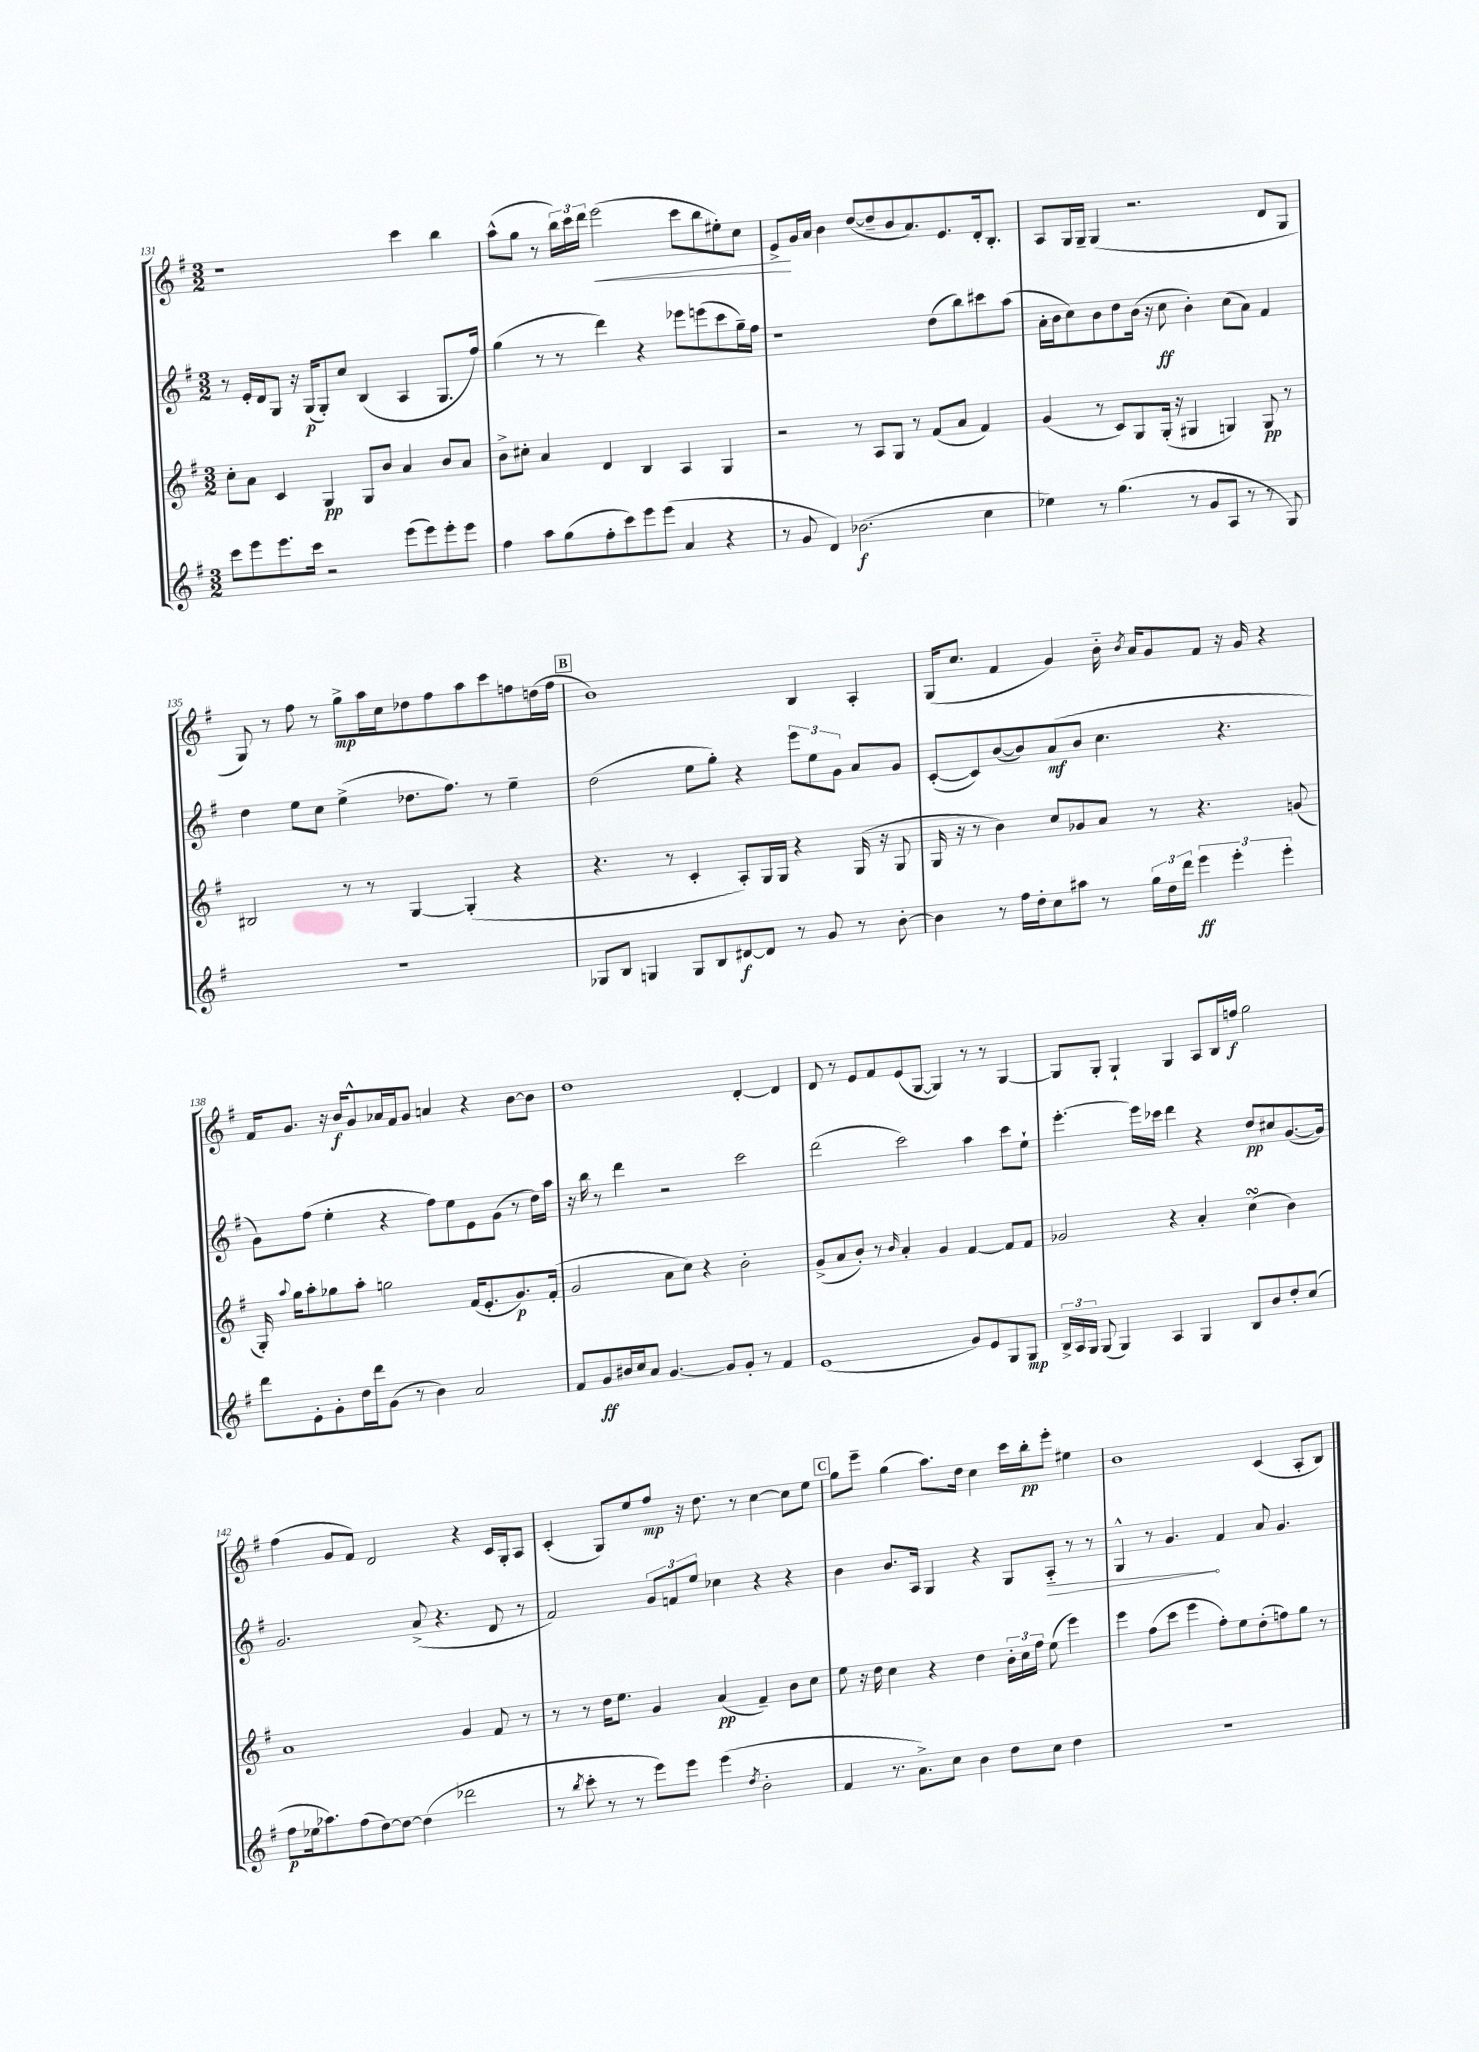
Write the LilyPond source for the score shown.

<<
\new StaffGroup <<
\new Staff = "s0" {
    \clef treble \key g \major \numericTimeSignature \time 3/2
    \autoBeamOff r1 c'''4 b''4 |
    a''8[-^( g''8] r8 \tuplet 3/2 { b''16[) c'''16 d'''16] } e'''2\<( c'''8[ b''8 eis''8-.) c''8] |
    e'8[->\! g'16 a'16] b'4 d''8[~( d''8-- b'8 a'8.) e'8. d'16-. b8.]-. |
    a8[ g16 g16]-- g4( r2. d'8[ g8] |
    g8) r8 fis''8 r8 g''8[->\mp a''16 c''16 des''8 fis''8 a''8 c'''8 f''8 d''16( f''16] |
    \mark \markup { \box "B" } b'1) b4 a4-. |
    g16[( c''8.] fis'4 g'4) b'16-_ \acciaccatura { b'8 } a'16[ g'8 fis'8] r16 g'16 r4 |
    fis'16[ g'8.] r16 b'16[\f g'8-^ aes'16 fis'16 g'8] a'4 r4 b'8[~ b'8] |
    d''1 d'4~-. d'4 |
    d'8 r8 e'8[ fis'8 e'8( g8]~ g4) r8 r8 g4~ |
    g8[ g8]-. g4-! g4 a8[ b16 f''16]\f g''2 |
    fis''4( g'8[ fis'8]) d'2 r4 c'16[ g16-. a8] |
    c'4-.( g8[) e''8 fis''8]\mp r16 d''8. r8 c''4~ c''8[ e''8] |
    \mark \markup { \box "C" } g''8[ e'''8]-- g''4( a''8.[) d''16] c''4 c'''16[ b''16-.\pp e'''8]-. eis''4 |
    b'1 c'4( a8[-. b8]) \bar "|." |
}
\new Staff = "s1" {
    \clef treble \key g \major \numericTimeSignature \time 3/2
    \autoBeamOff r8 e'16[-. d'16 g8] r16 g16[\p( g8-.) c''8] b4( a4 g8.[ fis''16]) |
    g''4( r8 r8 d'''4) r4 ees'''8[ e'''8( c'''8 g''16--) fis''16] |
    r1 d''8[( b''8) cis'''8 a''8]( |
    a'16[-. b'16 c''8) b'8 d''8 b'16]( r16 c''8\ff b'4-.) c''8[( a'8]) fis'4 |
    d''4 e''8[ c''8] e''4->( des''8.[ fis''8.]) r8 e''4-- |
    \mark \markup { \box "B" } d''2( e''8[ g''8]-.) r4 \tuplet 3/2 { e'''8[ e''8 g'8] } a'8[ g'8] |
    c'8[~-.( c'8) b'8~( b'8) a'8\mf( b'8] c''4. r4. |
    g'8[) fis''8]( e''4-. r4 fis''8[) e''8 e'8 g'8]( r8 d''16[) a''16] |
    r16 b''16 r8 d'''4 r2 c'''2 |
    d'''2( c'''2) a''4 c'''8[ e''8]-! |
    e'''4.~-. e'''16[ ces'''16] d'''4 r4 d''8[\pp cis''8 g'8.~( g'16]) |
    g'2. a'8->( r4. d'8 r8 |
    fis'2) \tuplet 3/2 { g'8[ f'8 e''8] } ces''4 r4 r4 |
    \mark \markup { \box "C" } b'4 b'8.[ a16] g4 r4 g8[ \once \override Hairpin.circled-tip = ##t a8]-_\> r8 r8 |
    g4-^ r8 g'4.\! fis'4 a'8 g'4. \bar "|." |
}
\new Staff = "s2" {
    \clef treble \key g \major \numericTimeSignature \time 3/2
    \autoBeamOff c''8[-. a'8] c'4 g4\pp g8[ b'8] a'4 b'8[ a'8] |
    b'8[-> cis''8]-. a'4 d'4 b4 a4 g4 |
    r2 r8 a8[ g8] r8 fis'8[( a'8] fis'4) |
    g'4( r8 c'8[) g8 g16]-.( r16 gis4 g4) g8\pp r8 |
    bis2 r8 r8 g4~ g4-.( r4 |
    \mark \markup { \box "B" } r4. r8 c'4-. a8[-.) g16 g16] r4 g16( r16 g8 |
    g16 r16 r8 b'4) c''8[ ges'8 a'8] r8 r4. g'8( |
    g16-.) \appoggiatura { a''8 } g''16[ a''8-. ges''8 a''8]-. g''2 fis'16[( e'8.-. g'8.\p) fis'16]-.( |
    g'2 a'8[ c''8]) r4 b'2-. |
    g'8[->( a'8 b'8]-.) r8 \grace { b'16 } a'4-. g'4 fis'4~ fis'8[ fis'8] |
    ges'2 r4 a'4-. c''4\turn( b'4) |
    a'1 g'4 fis'8 r8 |
    r8 r8 d''16[ e''8.] g'4 a'4\pp( fis'4--) b'8[ c''8] |
    \mark \markup { \box "C" } e''8 r16 d''16 c''4 r4 d''4 \tuplet 3/2 { b'16[-. c''16 fis''16] } e''8( e'''4) |
    e'''4 fis''8[( c'''8] e'''4 fis''8[-.) e''8 d''8-.( f''8) g''8] r8 \bar "|." |
}
\new Staff = "s3" {
    \clef treble \key g \major \numericTimeSignature \time 3/2
    \autoBeamOff c'''8[ e'''8 e'''8. c'''16] r2 e'''8[( e'''8) e'''8-. e'''8] |
    fis''4 a''8[ g''8( fis''8-. c'''8) e'''8 e'''8]( a'4 r4 |
    r8 g'8 d'4) bes'2.\f( c''4 |
    ees''4) r8 g''4.( r8 g'8[ a8] r8 r8 g8) |
    R1. |
    \mark \markup { \box "B" } ges8[ b8] g4 g8[ b8 dis'8~\f dis'8] r8 g'8 r8 b'8~-. |
    b'4 r8 fis''16[ d''16-. c''8 ais''8] r8 \tuplet 3/2 { g''16[ d''16 d'''16] } \tuplet 3/2 { e'''4\ff e'''4-. e'''4-. } |
    d'''8[ e'8-. g'8-. d''16 d'''16 g'8]( r8 b'4) a'2 |
    fis'8[ g'8\ff bis'16 c''16 a'8] g'4.~ g'8[ g'8]-. r8 fis'4 |
    e'1( g'8[) e'8 g8 g8]\mp |
    \tuplet 3/2 { b16[-> a16 g16] } g8( g4) a4 g4 b8[ b'8 d''8-. c''8]( |
    fis''8[\p ees''16 aes''8.) fis''8( d''8~) d''8]~ d''4( des'''2 |
    r8 \acciaccatura { b''8 } c'''8-. r8 r8 e'''8[) e'''8] e'''4( \acciaccatura { d''8 } b'2-. |
    \mark \markup { \box "C" } fis'4 r8. a'8.[->) c''8] b'4 d''8[ c''8] d''4 |
    R1. \bar "|." |
}
>>
>>
\layout { \context { \Score currentBarNumber = #131 } }
